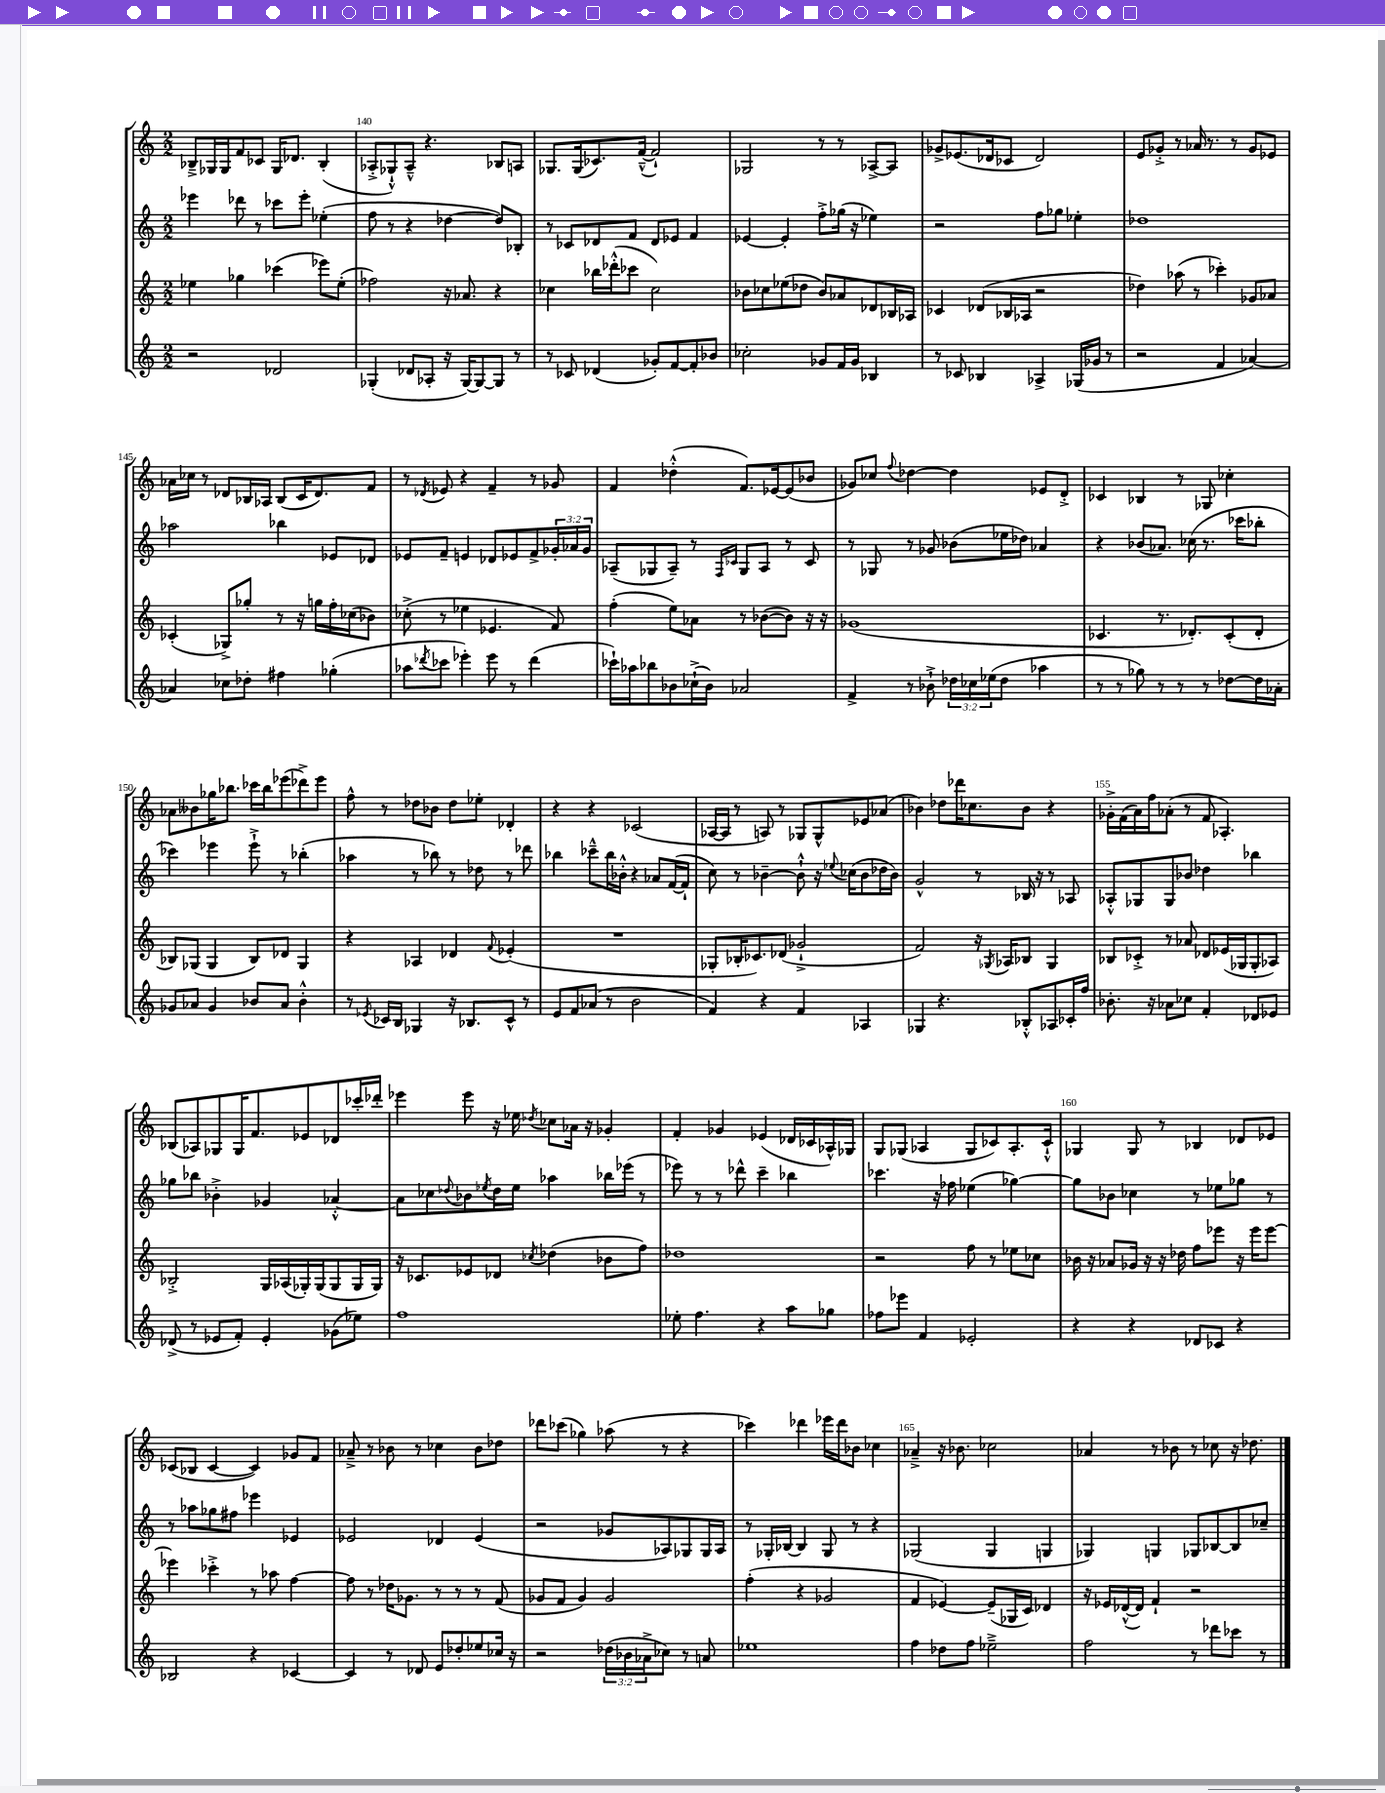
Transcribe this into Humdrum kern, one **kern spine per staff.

**kern	**kern	**kern	**kern
*part4	*part3	*part2	*part1
*staff4	*staff3	*staff2	*staff1
*clefG2	*clefG2	*clefG2	*clefG2
*k[]	*k[]	*k[]	*k[]
*M2/2	*M2/2	*M2/2	*M2/2
=139	=139	=139	=139
2r	4ee-X\	4eee-X\	8B-X~^/L
.	.	.	16G-X/L
.	.	.	16G-/J
.	4gg-X\	8ddd-X\	8f/
.	.	8r	8c-X/J
2d-X/	(4ccc-X\	8ccc-X\L	16G-/KL
.	.	.	8.d-X/J
.	.	8eee-'\J	.
.	8eee-X\L)	(4ee-X'\	(4B-'/
.	(8ee-'\J	.	.
=140	=140	=140	=140
(4G-X'/	2ff-X\)	8ff\	8A-X'^/L
.	.	8r	8G-X`^^/)
8d-X/L	.	4r	8A-~^^/J
8A-X'/J	.	.	4.r
16r	16r	[4dd-X\	.
[16G-/KL)	8.a-X/	.	.
8G-/_	.	.	.
8G-/J]	4r	8dd-/L])	8B-X/L
8r	.	8B-X'/J	8An/J
=141	=141	=141	=141
8r	4cc-X\	8r	8.G-X/L
8c-X/	.	8c-X/L	.
.	.	.	(16G-/k
(4d-X/	16bb-X\LL	8d-X/	8.c-X/)
.	(16ddd-X'^^\J	.	.
.	8ccc-X\J	8f/J	.
.	.	.	([16f~^^/Jk
8g-X'/L)	2cc-\)	8d-/L	2f`/])
[8f/	.	8e-X/J	.
8f'/]	.	4f/	.
8b-X/J	.	.	.
=142	=142	=142	=142
2cc-X'\	8b-X\L	[4e-X/	2G-X/
.	8cc-X\	.	.
.	(8ee-X\	4e-'/]	.
.	8dd-X\J	.	.
8g-X/L	8b-/L)	8ff'^\L	8r
16f/L	8a-X/	(16gg-X\Jk	8r
16g-/JJ	.	16r	.
4B-X/	8d-X/	4ee-X\)	[8A-X^/L
.	16B-X/L	.	8A-/J]
.	16A-X/JJ	.	.
=143	=143	=143	=143
8r	4c-X/	2r	8g-X^/L
8c-X/	.	.	(8.e-X/
4B-X/	(8d-X/L	.	.
.	.	.	16d-X/k
.	16B-X/L	.	8c-X/J
.	16A-X/JJ	.	.
4A-X^/	2r	8ff\L	2d-/)
.	.	8gg-X\J	.
(16G-X/LL	.	4ee-X'\	.
16g-X/JJ	.	.	.
8r	.	.	.
=144	=144	=144	=144
2r	4dd-X\)	1dd-X	8e/L
.	.	.	8g-X'^/J
.	(8aa-X\	.	8r
.	8r	.	16a-X/
.	.	.	8.r
4f/	4ccc-X'\)	.	.
.	.	.	8r
[4a-X/)	8g-X/L	.	8g-/L
.	8a-X/J	.	8e-X/J
!!LO:LB:g=z
=145	=145	=145	=145
4a-X/]	(4c-X'/	2aa-X\	16a-X\LL
.	.	.	16cc-X\JJ
.	.	.	8r
8cc-X\L	8G-X^/L)	.	8d-X/L
8dd-X'\J	8gg-X'/J	.	16B-X/L
.	.	.	16A-X/JJ
4ff#X\	8r	4bb-X\	(8B-/L
.	16r	.	16c/K
.	16ggn\LL	.	8.d-/)
(4gg-X'\	16ff'\	8e-X/L	.
.	(16cc-X\J	.	.
.	8b-X\J)	8d-X/J	8f/J
=146	=146	=146	=146
8aa-X\L	(8cc-X'^\	8e-X/L	8r
8qddd-X/	.	.	8qd-X/
8ccc-X\J	8r	8f~/J	8e-X/
4eee-X'\)	4ee-X\	4en/	4r
8eee-\	4.e-X/	8d-X/L	4f~/
8r	.	8e-X/	.
(4ddd-\	.	8f^/	8r
.	8f/)	24g-X'/L	8g-X/
.	.	24a-X/	.
.	.	24g-/JJ	.
=147	=147	=147	=147
16ccc-X`\LL)	(4ff'\	(8A-X~/L	4f/
16aa-X\J	.	.	.
8bb-X\	.	8G-X/	.
8b-X\	8ee\L)	8A-~/J)	(4dd-X'^^\
(16cc-X`^\L	8a-X\J	8r	.
16b-\JJ)	.	.	.
.	.	16qqF/LL	.
.	.	16qqc-X/JJ	.
2a-X/	8r	8G-/L	8.f/L)
.	([8b-X\L	8A-/J	.
.	.	.	[16e-X/k
.	8b-\J])	8r	(8e-/]
.	16r	8c-/	8b-X/J
.	16r	.	.
=148	=148	=148	=148
4f^/	(1g-X	8r	8g-X/L)
.	.	8G-X/	8cc-X/J
.	.	.	8qqff/
8r	.	8r	[4dd-X\
8b-X`^\	.	8g-X/	.
24dd-X\LL	.	(8b-X\L	4dd-\]
24cc-X\	.	.	.
(24ee-X\J	.	.	.
8dd-\J	.	16ee-X\L	.
.	.	16dd-X\JJ)	.
4aa-X\	.	4a-X/	8e-X/L
.	.	.	8d'^/J
=149	=149	=149	=149
8r	4.c-X/	4r	4c-X/
8r	.	.	.
8gg-X\)	.	(8b-X/L	4B-X/
8r	8.r	8.a-X/J)	.
8r	.	.	8r
.	8.d-X'/L)	(16cc-X\	.
8r	.	8.r	8G-X/
[8dd-X\L	(8c-'/	.	4cc-X'\
.	.	16ccc-X\KL	.
16dd-\L]	8d-'/J	8bb-X'\J	.
16a-X'\JJ	.	.	.
!!LO:LB:g=z
=150	=150	=150	=150
8g-X/L	8B-X/L)	4ccc-X\)	8a-X\L
8a-X/J	(8G-X/J	.	8b--X\
4g-/	4G-/	4eee-X\	16gg-X\K
.	.	.	8.bb-X\J
8b-X/L	8B-/L)	8eee-`^\	16ccc-X\LL
.	.	.	16bb-\J
8a-/J	8d-X/J	8r	(8eee-X\
4b-'^^\	4G-/	(4bb-X'\	8ddd-X^\)
.	.	.	8eee-\J
=151	=151	=151	=151
8r	4r	4aa-X\	8ff^^\
8qe-X/	.	.	.
16c-X/LL	.	.	8r
16B/JJ	.	.	.
4G-X/	4A-X/	8r	8dd-X\L
.	.	8bb-X\)	8b-X\J
16r	4d-X/	8r	8dd-\L
8.B-X/L	.	.	.
.	.	8dd-X\	8ee-X'\J
.	8qqf/	.	.
8c-^^/J	(4e-X'/	8r	4d-X'/
8r	.	8ddd-X\	.
=152	=152	=152	=152
8e/L	1r	4bb-X\	4r
8f/	.	.	.
(8a-X/J	.	8ccc-X~^^\L	4r
8r	.	16bb-\L	.
.	.	16b-X'^^\JJ	.
2b\	.	4r	(2c-X/
.	.	8a-X/L	.
.	.	([16f/L	.
.	.	16f`/JJ]	.
=153	=153	=153	=153
4f/)	8G-X'/L	8cc\)	[16A-X/LL
.	.	.	16A-/JJ]
.	16B-X'/K	8r	8r
.	8.c-X/)	.	.
4r	.	[4b-X~\	8An/)
.	(8d-X/J	.	8r
4f/	2g-X`^/	8b-`^^\]	8G-X/L
.	.	16r	8G-^^/
.	.	8qqee-X/	.
.	.	(16cc-X\KL	.
4A-X/	.	8b-\	8e-X/
.	.	16dd-X\L	(8a-X/J
.	.	16b-\JJ)	.
=154	=154	=154	=154
4G-X/	2f/)	2g^^/	4b-X\)
4.r	.	.	8dd-X\L
.	.	.	16ddd-X\K
.	.	.	8.cc-X\
.	16r	8r	.
.	8qG-X/	.	.
.	16A-X/KL	.	.
8B-X'^^/L	8B-X/J	16B-X/	8b-\J
.	.	16r	.
8A-X/	4G-/	8r	4r
16c-X'/L	.	8A-X/	.
16ff/JJ	.	.	.
=155	=155	=155	=155
8.b-X'\	8B-X/L	8A-X'^^/L	16g-X'^\LL
.	.	.	(16f\
.	8c-X'^/J	8G-X/	16a\)
16r	.	.	16ff\J
8a-X\L	8r	8G-/	(8a-X'\J
8cc-X\J	8a-X/	8b-X/J	8r
4f'/	8d-X/L	4dd-X\	8f/
.	(16e-X/L	.	4.A-X'/)
.	16G-X/J	.	.
8d-X/L	8G-'/	4bb-X\	.
8e-X/J	8A-X/J)	.	.
!!LO:LB:g=z
=156	=156	=156	=156
(8d-X^/	2B-X'^/	8gg-X\L	(8B-X/L
8r	.	8bb-X\J	8A-X/)
8e-X/L	.	4b-X'^\	8G-X/
8f'/J)	.	.	16G-/K
.	.	.	8.f/
4e-'/	16G/LL	4g-X/	.
.	(16A-X/	.	.
.	16G-X'/)	.	8e-X/
.	(16G-/J	.	.
(8g-X\L	8G-/	[4a-X'^^/	8d-X/
8ee-X\J)	16G-/L	.	16ccc-X'/L
.	16G-/JJ)	.	16ddd-X'/JJ
=157	=157	=157	=157
1ff	16r	8a-\L]	4eee-X\
.	8.c-X/L	.	.
.	.	8cc-X\	.
.	.	8qqdd-X/	.
.	8e-X/	8b-X\	8eee-\
.	.	8qee-X/	.
.	8d-X/J	16dd-\L	16r
.	.	16ee-\JJ	16ee-X\
.	8qcc-X/	.	8qdd-X/
.	(4dd-X\	4aa-X\	8cc-X\L
.	.	.	16a-X\Jk
.	.	.	16r
.	8b-X\L	16bb-X\LL	4g-X'/
.	.	(16eee-X\JJ	.
.	8ff\J)	8r	.
=158	=158	=158	=158
8ee-X'\	1dd-X	8eee-X\)	4f'/
4.ff\	.	8r	.
.	.	8r	4g-X/
.	.	8ddd-X^^\	.
4r	.	4ccc~\	(4e-X/
8aa\L	.	4bb-X\	16d-X/LL
.	.	.	16c-X/
8gg-X\J	.	.	16A-X^^/)
.	.	.	16G-X/JJ
=159	=159	=159	=159
8ff-X\L	2r	4.ccc-X\	8G/L
8eee-X\J	.	.	(8G-X/J
4f/	.	.	4A-X/
.	.	16r	.
.	.	16ff-X\	.
2e-X'/	8ff\	(4ee-X\	8G-/L
.	8r	.	8c-X/)
.	8ee-X\L	[4gg-X\)	8.A-'/
.	8cc-X\J	.	.
.	.	.	16c-`^^/Jk
=160	=160	=160	=160
4r	16b-X\	8gg-\L]	4G-X/
.	16r	.	.
.	8a-X/L	8b-X\J	.
4r	16g-X/Jk	4cc-X\	8G-/
.	16r	.	.
.	16r	.	8r
.	16dd-X\	.	.
8d-X/L	8ff\L	8r	4B-X/
8c-X/J	8eee-X\J	8ee-X\L	.
4r	16r	8gg-X\J	8d-X/L
.	16eee-\KL	.	.
.	[8eee-\J	8r	8e-X/J
!!LO:LB:g=z
=161	=161	=161	=161
2B-X/	4eee-X\]	8r	(8c-X/L
.	.	8aa-X\L	8B-X/J
.	4ccc-X'^\	8gg-X\	[4c-/
.	.	8ff#X\J	.
4r	8r	4eee-X\	4c-/])
.	8aa-X\	.	.
[4c-X/	[4ff\	4e-X/	8g-X/L
.	.	.	8f/J
=162	=162	=162	=162
4c-/]	8ff\]	2e-X/	8a-X~^/
.	8r	.	8r
8r	16dd-X\KL	.	8b-X\
.	8.g-X\J	.	.
8d-X/	.	.	8r
8e/L	8r	4d-X/	4cc-X\
8dd-X'/	8r	.	.
8ee-X/	8r	(4e-/	8b-\L
16cc-X/Jk	(8f/	.	8dd-X\J
16r	.	.	.
=163	=163	=163	=163
2r	8g-X/L	2r	8ddd-X\L
.	8f/J	.	(8ccc-X\J
.	4g-/)	.	4gg-X\)
(24dd-X\LL	2g-/	8g-X/L	(8aa-X\
24b-X\	.	.	.
24a-X^\J	.	.	.
8cc-X\J)	.	8A-X/)	8r
8r	.	8G-X/	4r
8an/	.	16G-/L	.
.	.	16A-/JJ	.
=164	=164	=164	=164
1ee-X	(4ff'\	8r	4ccc-X\)
.	.	16G-X'/LL	.
.	.	[16B-X/JJ	.
.	4r	4B-/]	4ddd-X\
.	2g-X/	8G-/	16eee-X\LL
.	.	.	16ddd-\J
.	.	8r	8b-X\J
.	.	4r	4cc-X\
=165	=165	=165	=165
4ff\	4f/	(2G-X/	4a-X~^/
8dd-X\L	[4e-X/)	.	16r
.	.	.	8.b-X\
8ff\J	.	.	.
2ee-X~^\	(8e-~/L]	4G-/	2cc-X\
.	16G-X/L	.	.
.	16c/JJ)	.	.
.	4d-X/	4Gn/	.
=166	=166	=166	=166
2ff\	16r	4G-X/)	4a-X/
.	16e-X/LL	.	.
.	([16d-X^^/	.	.
.	16d-/JJ])	.	.
.	4f`/	4Gn/	8r
.	.	.	8b-X\
8r	2r	8G-X/L	8r
8ddd-X\L	.	[8B-X/	8cc-X\
8ccc-X\J	.	8B-/]	16r
.	.	.	8.dd-X\
8r	.	8cc-X~/J	.
==	==	==	==
*-	*-	*-	*-
